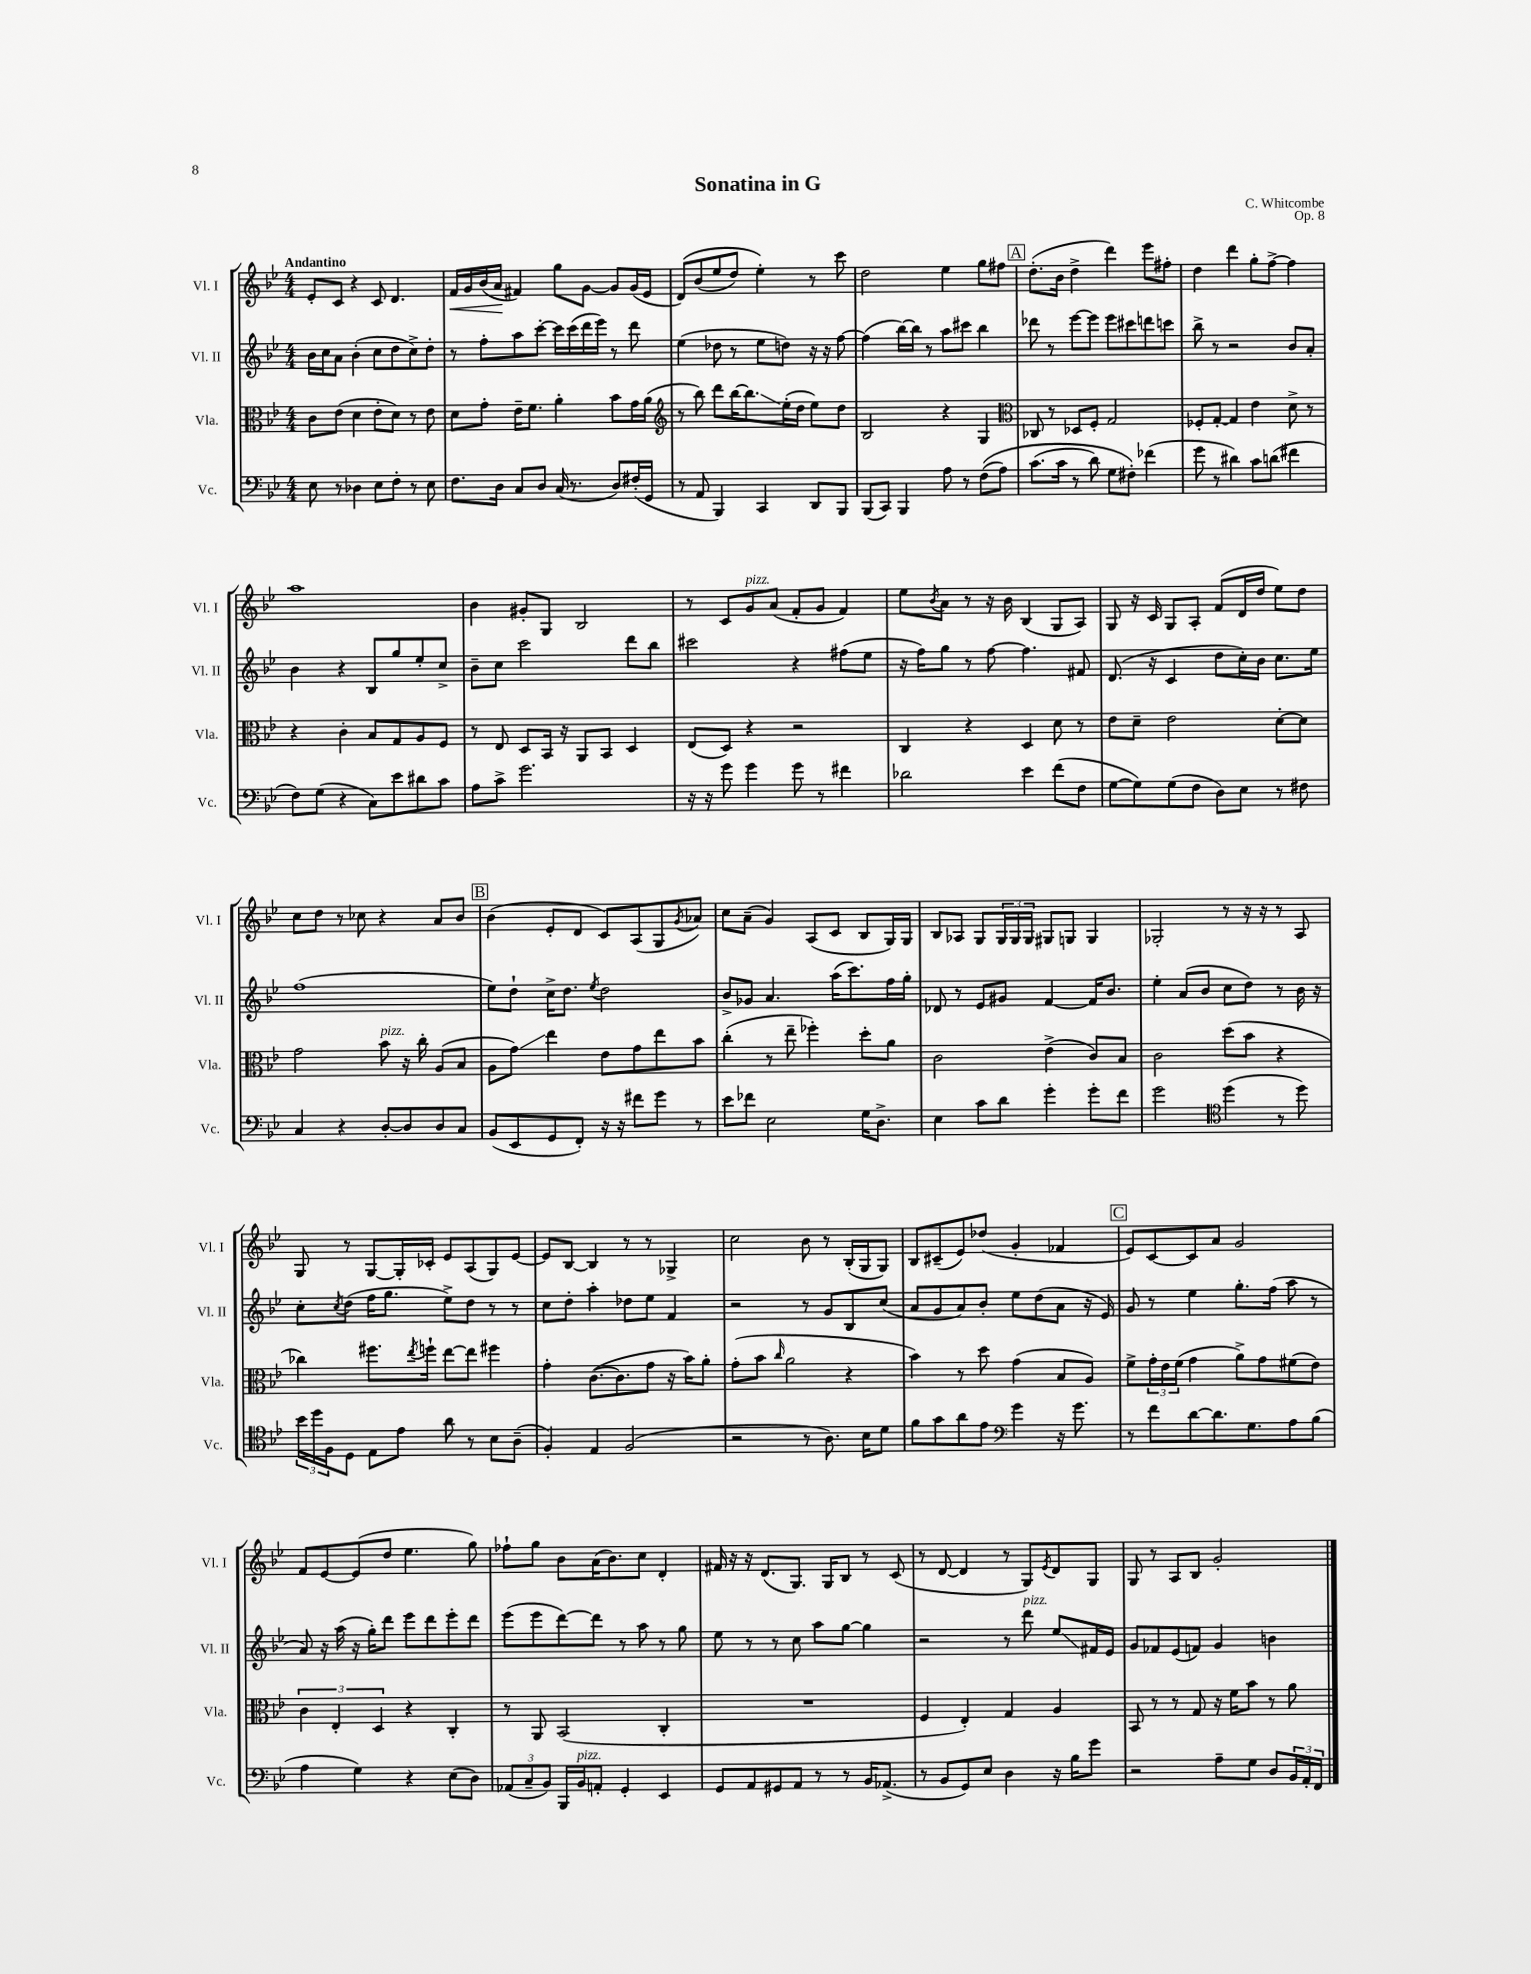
\header { title = "Sonatina in G" composer = "C. Whitcombe" opus = "Op. 8" }
<<
\new StaffGroup <<
\new Staff = "s0" \with { instrumentName = "Vl. I" shortInstrumentName = "Vl. I" } {
    \clef treble \key bes \major \numericTimeSignature \time 4/4 \tempo "Andantino"
    ees'8-. c'8 r4 c'8 d'4. |
    f'16\< g'16 bes'16( a'16\! fis'4) g''8 g'8~ g'8 g'16( ees'16 |
    d'8)\( bes'8( ees''8 d''8) ees''4-.\) r8 c'''8 |
    d''2 ees''4 g''8 fis''8 |
    \mark \markup { \box "A" } d''8.-.( bes'16 d''4-> d'''4) ees'''8 fis''8-. |
    d''4 d'''4 g''8-. f''8~-> f''4 |
    a''1 |
    bes'4 gis'8-. g8 bes2 |
    r8 c'8 g'8^\markup { \italic "pizz." } a'8( f'8-. g'8 f'4) |
    ees''8 \acciaccatura { bes'8 } a'8 r8 r16 bes'16 bes4( g8 a8) |
    g8 r16 c'16 g8 a8-. f'8( d'16 d''16 ees''8) d''8 |
    c''8 d''8 r8 ces''8 r4 a'8 bes'8 |
    \mark \markup { \box "B" } bes'4( ees'8-. d'8 c'8) a8( g8 \acciaccatura { g'8 } aes'8) |
    c''8 a'8--( g'4) a8( c'8 bes8 g16) g16 |
    bes8 aes8 g8 \tuplet 3/2 { g16 g16 g16 } gis8 g8 g4 |
    ges2-. r8 r16 r16 r8 a8 |
    g8 r8 g8~ g16-. ces'16-. ees'8 a8( g8) ees'8~ |
    ees'8 bes8~ bes4 r8 r8 ges4-> |
    c''2 bes'8 r8 bes16-.( g16 g8) |
    bes8 cis'8--( ees'8) des''8( g'4-. fes'4 |
    \mark \markup { \box "C" } ees'8) c'8~ c'8 a'8 g'2 |
    f'8 ees'8~ ees'8( d''8 ees''4. g''8) |
    fes''8-! g''8 bes'8 a'16( bes'8.) c''8 d'4-. |
    fis'16 r16 r16 d'8.( g8.) g16 bes8 r8 c'8( |
    r8 d'8~ d'4 r8 g8) \acciaccatura { ees'8 } d'8 g8 |
    g8 r8 a8 bes8 g'2-. \bar "|." |
}
\new Staff = "s1" \with { instrumentName = "Vl. II" shortInstrumentName = "Vl. II" } {
    \clef treble \key bes \major \numericTimeSignature \time 4/4
    bes'16 c''16 a'8 bes'4-.( c''8 d''8 c''8->) d''8-. |
    r8 f''8-. a''8 c'''8~-. c'''16 c'''16( d'''16 ees'''16) r8 d'''8 |
    ees''4( des''8 r8 ees''8 d''8) r16 r16 f''8~ |
    f''4( bes''16~) bes''16 r8 a''8 cis'''8 bes''4 |
    \mark \markup { \box "A" } des'''8 r8 ees'''8~ ees'''8 ees'''8 cis'''8 d'''8 c'''8 |
    bes''8-> r8 r2 bes'8 a'8-. |
    bes'4 r4 bes8 g''8 ees''8-. c''8-> |
    bes'8-- c''8 c'''2 d'''8 bes''8 |
    cis'''2 r4 fis''8( ees''8 |
    r16 f''16) g''8 r8 f''8~ f''4. fis'8 |
    d'8.( r16 c'4 d''8 c''16-.) bes'16 c''8. ees''16 |
    f''1( |
    \mark \markup { \box "B" } ees''8) d''8-! c''16-> d''8. \acciaccatura { ees''8 } d''2 |
    bes'8-> ges'8 a'4. a''16( c'''8.) f''16 g''16-. |
    des'8 r8 ees'8 gis'8 f'4~ f'16 bes'8. |
    ees''4-. a'8( bes'8 c''8 d''8) r8 bes'16 r16 |
    c''8-. \acciaccatura { c''8 } d''8( f''16 g''8. ees''8->) d''8 r8 r8 |
    c''8 d''8-. a''4-. des''8 ees''8 f'4 |
    r2 r8 g'8 bes8 c''8( |
    a'8 g'8 a'8) bes'8-. ees''8 d''8( a'8 r16 ees'16) |
    \mark \markup { \box "C" } g'8 r8 ees''4 g''8.-. f''16( a''8 r8 |
    a'8) r16 a''16( r16 g''16-.) d'''8 ees'''8 d'''8 ees'''8-. d'''8 |
    ees'''8( ees'''8 d'''8~) d'''8 r8 a''8 r8 g''8 |
    ees''8 r8 r8 c''8 a''8 g''8~ g''4 |
    r2 r8 d'''8^\markup { \italic "pizz." } ees''8\glissando fis'16 ees'16 |
    g'8 fes'8 ees'8( f'8) g'4 b'4 \bar "|." |
}
\new Staff = "s2" \with { instrumentName = "Vla." shortInstrumentName = "Vla." } {
    \clef alto \key bes \major \numericTimeSignature \time 4/4
    c'8 ees'8( d'4 ees'8-. d'8) r8 ees'8 |
    d'8 g'8-. ees'16-- f'8. a'4-. bes'8 g'16 a'16( |
    \clef treble r8 bes''8) d'''8 bes''16~ bes''8.\glissando ees''16-.( d''16 ees''8) d''8 |
    bes2 r4 g4 |
    \mark \markup { \box "A" } \clef alto ces8 r8 des8 f8-. g2 |
    fes8-. g8~-. g4 ees'4 d'8-> r8 |
    r4 c'4-. bes8 g8 a8 f8 |
    r8 ees8 d8 bes,16 r16 a,8 bes,8 d4 |
    ees8( d8) r4 r2 |
    c4 r4 d4 d'8 r8 |
    ees'8 d'8-- ees'2 d'8~-. d'8 |
    g'2 bes'8^\markup { \italic "pizz." } r16 c''16-. a8( bes8 |
    \mark \markup { \box "B" } a8 g'8\glissando) ees''4 ees'8 g'8 ees''8 bes'8 |
    c''4-.( r8 ees''8-- fes''4-.) d''8-. a'8 |
    c'2 ees'4->( c'8) bes8 |
    c'2 d''8( bes'8 r4 |
    ces''4) fis''8. \acciaccatura { ees''8 } f''16-! ees''8~ ees''8 fis''4 |
    g'4-. c'8.~( c'8. g'8 r16 bes'16) a'8-. |
    g'8-.( bes'8 \grace { c''16 } a'2 r4 |
    bes'4) r8 d''8 g'4( bes8 a8) |
    \mark \markup { \box "C" } f'8-> \tuplet 3/2 { g'16-. ees'16 f'16( } g'4 a'8->) g'8 fis'8( ees'8) |
    \tuplet 3/2 { c'4 ees4-. d4 } r4 c4-. |
    r8 a,8 bes,2( c4-. |
    R1 |
    f4 ees4-.) g4 a4 |
    bes,8 r8 r8 g8 r16 f'16 bes'8 r8 a'8 \bar "|." |
}
\new Staff = "s3" \with { instrumentName = "Vc." shortInstrumentName = "Vc." } {
    \clef bass \key bes \major \numericTimeSignature \time 4/4
    ees8 r8 des4 ees8 f8-. r8 ees8 |
    f8. d16 c8 d8 c16( r8. d8) fis16-.( g,16 |
    r8 a,8 bes,,4) c,4 d,8 bes,,8 |
    bes,,8( c,8) bes,,4 a8 r8 f8(\( a8) |
    \mark \markup { \box "A" } c'8.( c'16 r8 d'8) g8 fis8-.\) fes'4( |
    g'8 r8 dis'4) c'8 d'8( fis'4 |
    f8) g8( r4 c8) ees'8 dis'8 c'8 |
    a8 c'8-> g'2. |
    r16 r16 g'8 g'4 g'8 r8 fis'4 |
    des'2 ees'4 f'8( f8 |
    g8~ g8) g8( f8 d8) ees8 r8 fis8 |
    c4 r4 d8~-. d8 d8 c8 |
    \mark \markup { \box "B" } bes,8( ees,8 g,8 f,8-.) r16 r16 fis'8 g'8 r8 |
    ees'8 fes'8 ees2 g16 d8.-> |
    ees4 c'8 d'8 g'4-. g'8-. f'8 |
    g'2 \clef tenor d''4( r8 d''8) |
    \tuplet 3/2 { bes'16 d''16 f16 } d8 ees8 ees'8 a'8 r8 bes8 a8--( |
    f4-.) ees4 f2( |
    r2 r8 a8.) bes16 d'8 |
    f'8 g'8 a'8 ees'8 \clef bass g'4 r16 g'8. |
    \mark \markup { \box "C" } r8 f'8 d'8~ d'8. g8. a8 bes8( |
    a4 g4) r4 ees8( d8) |
    \tuplet 3/2 { aes,8( c8-- bes,8) } bes,,16 bes,16^\markup { \italic "pizz." } a,8-. g,4-. ees,4 |
    g,8 a,8 gis,8 a,8 r8 r8 bes,16 aes,8.->( |
    r8 bes,8 g,8) ees8 d4 r16 bes16 g'8 |
    r2 a8-- g8 d8 \tuplet 3/2 { bes,16 a,16-. f,16 } \bar "|." |
}
>>
>>
\layout { \context { \Score \remove "Bar_number_engraver" } }
